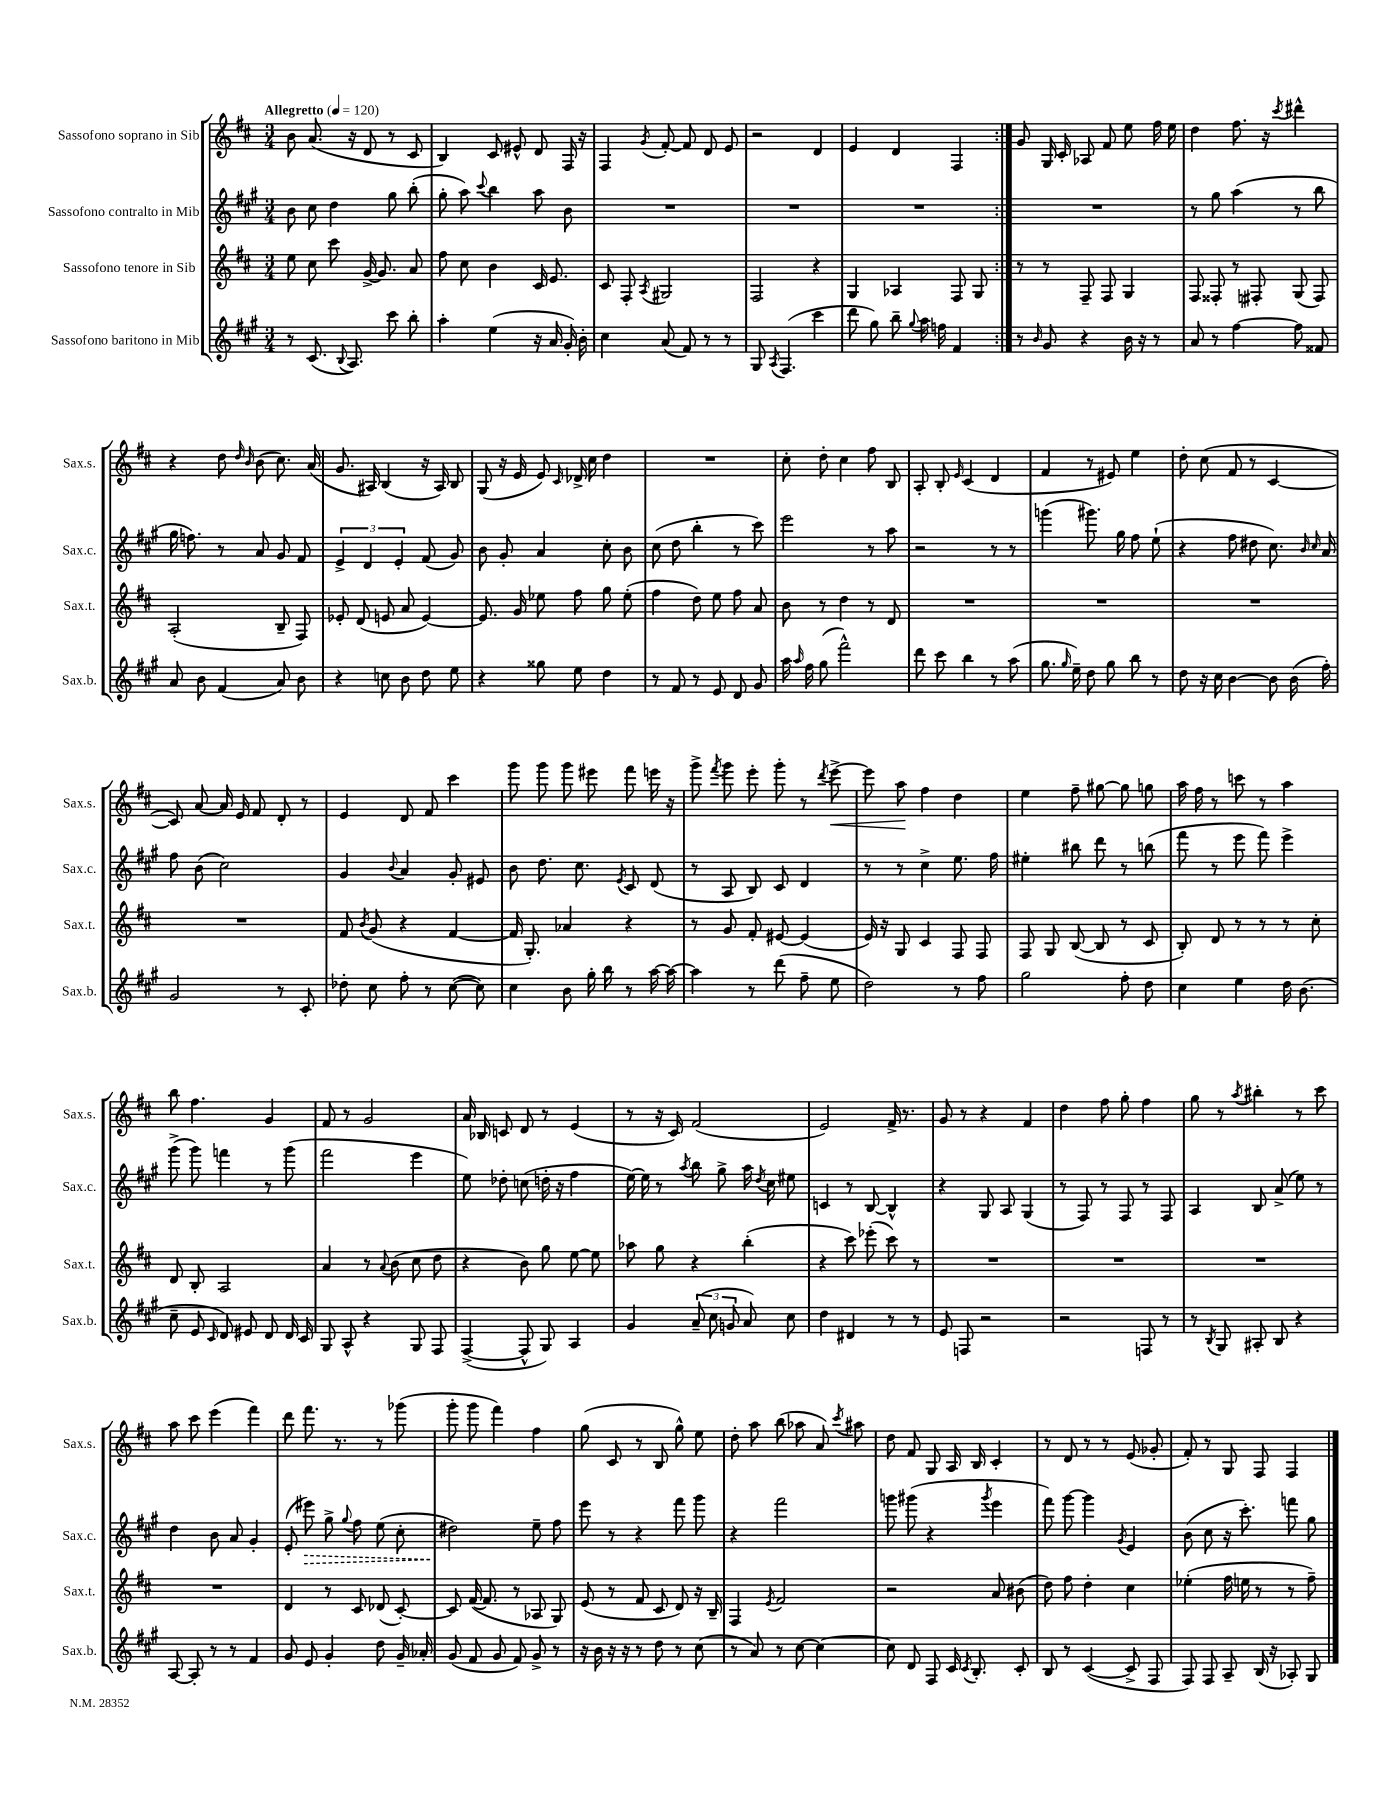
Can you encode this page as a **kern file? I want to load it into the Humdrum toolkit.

**kern	**kern	**kern	**kern
*staff4	*staff3	*staff2	*staff1
*clefG2	*clefG2	*clefG2	*clefG2
*k[f#c#g#]	*k[f#c#]	*k[f#c#g#]	*k[f#c#]
*M3/4	*M3/4	*M3/4	*M3/4
*MM120	*MM120	*MM120	*MM120
8r	8ee	8b	8b
(8.c#	8cc#	8cc#	(8.a
.	8ccc#	4dd	.
8qqB	.	.	.
8.A)	.	.	16r
.	[16g^	.	8d
.	8.g]	.	.
8ccc#	.	8gg#	8r
8bb'	8a	(8bb'	8c#
=	=	=	=
4aa'	8ff#	8gg#'	4B)
.	8cc#	8aa)	.
.	.	8qqccc#	.
(4ee	4b	4bb	8c#
.	.	.	8e#^^
16r	16c#	8aa	8d
16a	8.e	.	.
16g#')	.	8b	16F#
16b'	.	.	16r
=	=	=	=
4cc#	8c#	2.r	4F#
.	8F#'	.	.
.	8qA	.	8qg
(8a	2G#	.	[8f#'
8f#)	.	.	8f#]
8r	.	.	8d
8r	.	.	8e
=	=	=	=
8G#	2F#	2.r	2r
8qA	.	.	.
(4.F#	.	.	.
4ccc#	4r	.	4d
=	=	=	=
8ddd	4G	2.r	4e
8gg#)	.	.	.
8bb~	4A-	.	4d
8qqgg#	.	.	.
16aa	.	.	.
16ff	.	.	.
4f#	8F#	.	4F#
.	8G	.	.
=:|!	=:|!	=:|!	=:|!
8r	8r	2.r	8g
16qqb	.	.	.
8g#	8r	.	16G
.	.	.	16c#'
4r	8F#~	.	8A-
.	8F#	.	8f#
16b	4G	.	8ee
16r	.	.	.
8r	.	.	16ff#
.	.	.	16ee
=	=	=	=
8a	8F#	8r	4dd
8r	8F##'	8gg#	.
[4ff#	8r	(4aa	8.ff#
.	8F#'	.	.
.	.	.	16r
.	.	.	8qccc#
8ff#]	(8G	8r	4ddd#^^
8f##	8F#)	8bb	.
=	=	=	=
8a	(2A'	16gg#	4r
.	.	8.ff)	.
8b	.	.	.
(4f#	.	8r	8dd
.	.	.	16qqdd
.	.	.	16qqb
.	.	8a	(8b
8a)	8B~	8g#	8.cc#)
8b	8F#)	8f#	.
.	.	.	(16a
=	=	=	=
4r	8e-'	6e^	8.g
.	(8d	.	.
.	.	6d	.
.	.	.	16A#)
8cc	8e	.	(4B
.	.	6e'	.
8b	8a	.	.
8dd	[4e)	(8f#	16r
.	.	.	16A#)
8ee	.	8g#)	8B
=	=	=	=
4r	8.e]	8b	(8G
.	.	8g#'	16r
.	16g	.	16e
8gg##	8ee-	4a	8e)
.	.	.	16qqc#
8ee	8ff#	.	16d-^
.	.	.	16cc#
4dd	8gg	8cc#'	4dd
.	(8ee-'	8b	.
=	=	=	=
8r	4ff#	(8cc#	2.r
8f#	.	8dd	.
8r	8dd)	4bb'	.
8e	8ee	.	.
8d	8ff#	8r	.
8g#	8a	8ccc#)	.
=	=	=	=
16aa	8b	2eee	8cc#'
16qqaa	.	.	.
16ff#	.	.	.
(8gg#	8r	.	8dd'
2fff#^^)	4dd	.	4cc#
.	8r	8r	8ff#
.	8d	8aa	8B
=	=	=	=
8ddd	2.r	2r	8A'
8ccc#	.	.	8B'
.	.	.	16qqe
4bb	.	.	(4c#
8r	.	8r	4d
(8aa	.	8r	.
=	=	=	=
8.gg#	2.r	(4ggg	4f#
16qqgg#	.	.	.
16ee~)	.	.	.
8dd	.	8.ggg#)	8r
8gg#	.	.	8e#)
.	.	16gg#	.
8bb	.	8ff#	4ee
8r	.	(8ee`	.
=	=	=	=
8dd	2.r	4r	8dd'
16r	.	.	(8cc#
16cc#	.	.	.
[4b	.	8ff#	8f#
.	.	8dd#	8r
8b]	.	8.cc#)	[4c#
(16b	.	.	.
.	.	16qqb	.
.	.	16qqcc#	.
16ff#')	.	16a	.
=	=	=	=
2g#	2.r	8ff#	8c#])
.	.	(8b	[8a
.	.	2cc#)	16a]
.	.	.	16e
.	.	.	8f#
8r	.	.	8d'
8c#'	.	.	8r
=	=	=	=
8dd-'	8f#	4g#	4e
.	8qb	.	.
8cc#	(8g	.	.
.	.	8qqb	.
8ff#'	4r	4a	8d
8r	.	.	8f#
([8cc#	[4f#	8g#'	4ccc#
8cc#])	.	8e#	.
=	=	=	=
4cc#	16f#]	8b	8ggg
.	8.G')	.	.
.	.	8.dd	8ggg
8b	4a-	.	8ggg
.	.	8.cc#	.
16gg#'	.	.	8eee#
16bb	.	.	.
.	.	8qe	.
8r	4r	8c#	8fff#
[16aa	.	(8d	16eee
16aa_	.	.	16r
=	=	=	=
4aa]	8r	8r	8ggg^
.	.	.	8qfff#
.	8g	8A	8ggg
8r	8f#'	8B)	8eee'
(8ddd	[8e#	8c#	8ggg'
8ff#~	(4e#]	4d	8r
.	.	.	8qddd
8ee	.	.	[8eee^
=	=	=	=
2dd)	16e)	8r	8eee]
.	16r	.	.
.	8G	8r	8aa
.	4c#	4cc#^	4ff#
8r	8F#	8.ee	4dd
8ff#	8F#	.	.
.	.	16ff#	.
=	=	=	=
2gg#	8F#	4ee#'	4ee
.	8G	.	.
.	([8B	8bb#	8ff#~
.	8B]	8ddd	[8gg#
8ff#'	8r	8r	8gg#]
8dd	8c#	(8bb	8gg
=	=	=	=
4cc#	8B')	8fff#	16aa
.	.	.	16ff#
.	8d	8r	8r
4ee	8r	8eee	8ccc
.	8r	8fff#)	8r
16dd	8r	4eee^	4aa
(8.b	.	.	.
.	8cc#'	.	.
=	=	=	=
8cc#~	8d	(8ggg#^	8bb
8e	8B'	8ggg#)	4.ff#
16qqc#	.	.	.
8d)	2A	4fff	.
8e#	.	.	.
8d	.	8r	4g
16d	.	(8ggg#	.
16c#	.	.	.
=	=	=	=
8G#	4a	2fff#	8f#
8A^^	.	.	8r
4r	8r	.	2g
.	8qqa	.	.
.	(8b	.	.
8G#	8cc#	4eee	.
8F#	8dd	.	.
=	=	=	=
([4F#^	4r	8ee)	16a
.	.	.	16B-
.	.	8dd-'	8c
8F#^^]	8b)	(8cc	8d
8G#)	8gg	16dd'	8r
.	.	16r	.
4A	[8ee	4ff#	(4e
.	8ee]	.	.
=	=	=	=
4g#	8aa-	[16ee)	8r
.	.	16ee]	.
.	8gg	8r	16r
.	.	.	16c#)
.	.	8qaa	.
(12a~	4r	8bb	(2f#
12cc#	.	.	.
.	.	8gg#^	.
12g	.	.	.
8a)	(4bb'	16aa	.
.	.	8qdd	.
.	.	16cc#	.
8cc#	.	8ee#	.
=	=	=	=
4dd	4r	4c	2e)
4d#	8ccc#)	8r	.
.	(8eee-'	[8B	.
8r	8ccc#)	4B^^]	16f#^
.	.	.	8.r
8r	8r	.	.
=	=	=	=
8e	2.r	4r	8g
8F	.	.	8r
2r	.	8G#	4r
.	.	8A	.
.	.	(4G#	4f#
=	=	=	=
2r	2.r	8r	4dd
.	.	8F#)	.
.	.	8r	8ff#
.	.	8F#	8gg'
8F	.	8r	4ff#
8r	.	8F#	.
=	=	=	=
8r	2.r	4A	8gg
8qB	.	.	.
8G#	.	.	8r
.	.	.	8qaa
8A#'	.	8B	4bb#'
8B	.	(8a^	.
4r	.	8ee)	8r
.	.	8r	8ccc#
=	=	=	=
[8A	2.r	4dd	8aa
8A']	.	.	8ccc#
8r	.	8b	(4eee
8r	.	8a	.
4f#	.	4g#'	4fff#)
=	=	=	=
8g#	4d	(8e'	8ddd
8e	.	8eee#)	8.fff#
4g#'	8r	8gg#^	.
.	.	.	8.r
.	.	8qqgg#	.
.	8c#	8ff#	.
8dd	(8d-	(8ee	8r
16g#~	[8c#')	8cc#'	(8ggg-
16a-'	.	.	.
=	=	=	=
(8g#	8c#]	2dd#)	8ggg'
8f#	([16f#	.	8ggg
.	8.f#]	.	.
8g#	.	.	4fff#)
8f#)	8r	.	.
8g#^	8A-	8ee~	4ff#
8r	8G)	8ff#	.
=	=	=	=
16r	(8e	8eee	(8gg
16b	.	.	.
16r	8r	8r	8c#
16r	.	.	.
8r	8f#	4r	8r
8dd	8c#	.	8B
8r	8d)	8fff#	8gg^^)
(8cc#	16r	8ggg#	8ee
.	16B~	.	.
=	=	=	=
8r	4F#	4r	8dd'
8a)	.	.	8aa
.	8qe	.	.
8r	2f#	2fff#	(8bb
[8cc#	.	.	8aa-
4cc#_	.	.	8a)
.	.	.	8qccc#
.	.	.	8aa#
=	=	=	=
8cc#]	2r	8ggg	8dd
8d	.	(8ggg#	8f#
8F#	.	4r	8G
16c#	.	.	16A
8qc#	.	.	.
8.B'	.	.	16B
.	.	8qggg#	.
.	8a	4eee	4c#'
8c#'	(8b#	.	.
=	=	=	=
8B	8dd)	8fff#)	8r
8r	8ff#	[8ggg#	8d
([4c#	4dd'	4ggg#]	8r
.	.	.	8r
.	.	8qg#	.
8c#^]	4cc#	4e	(8e
8F#	.	.	8g-'
=	=	=	=
8F#)	(4ee-'	(8b	8f#')
8F#	.	8cc#	8r
8A~	16ff#	16r	8G
.	16ee	8.ccc#')	.
(16B	8r	.	8F#
16r	.	.	.
8A-')	8r	8fff	4F#
8G#	8ff#~)	8gg#	.
==	==	==	==
*-	*-	*-	*-
